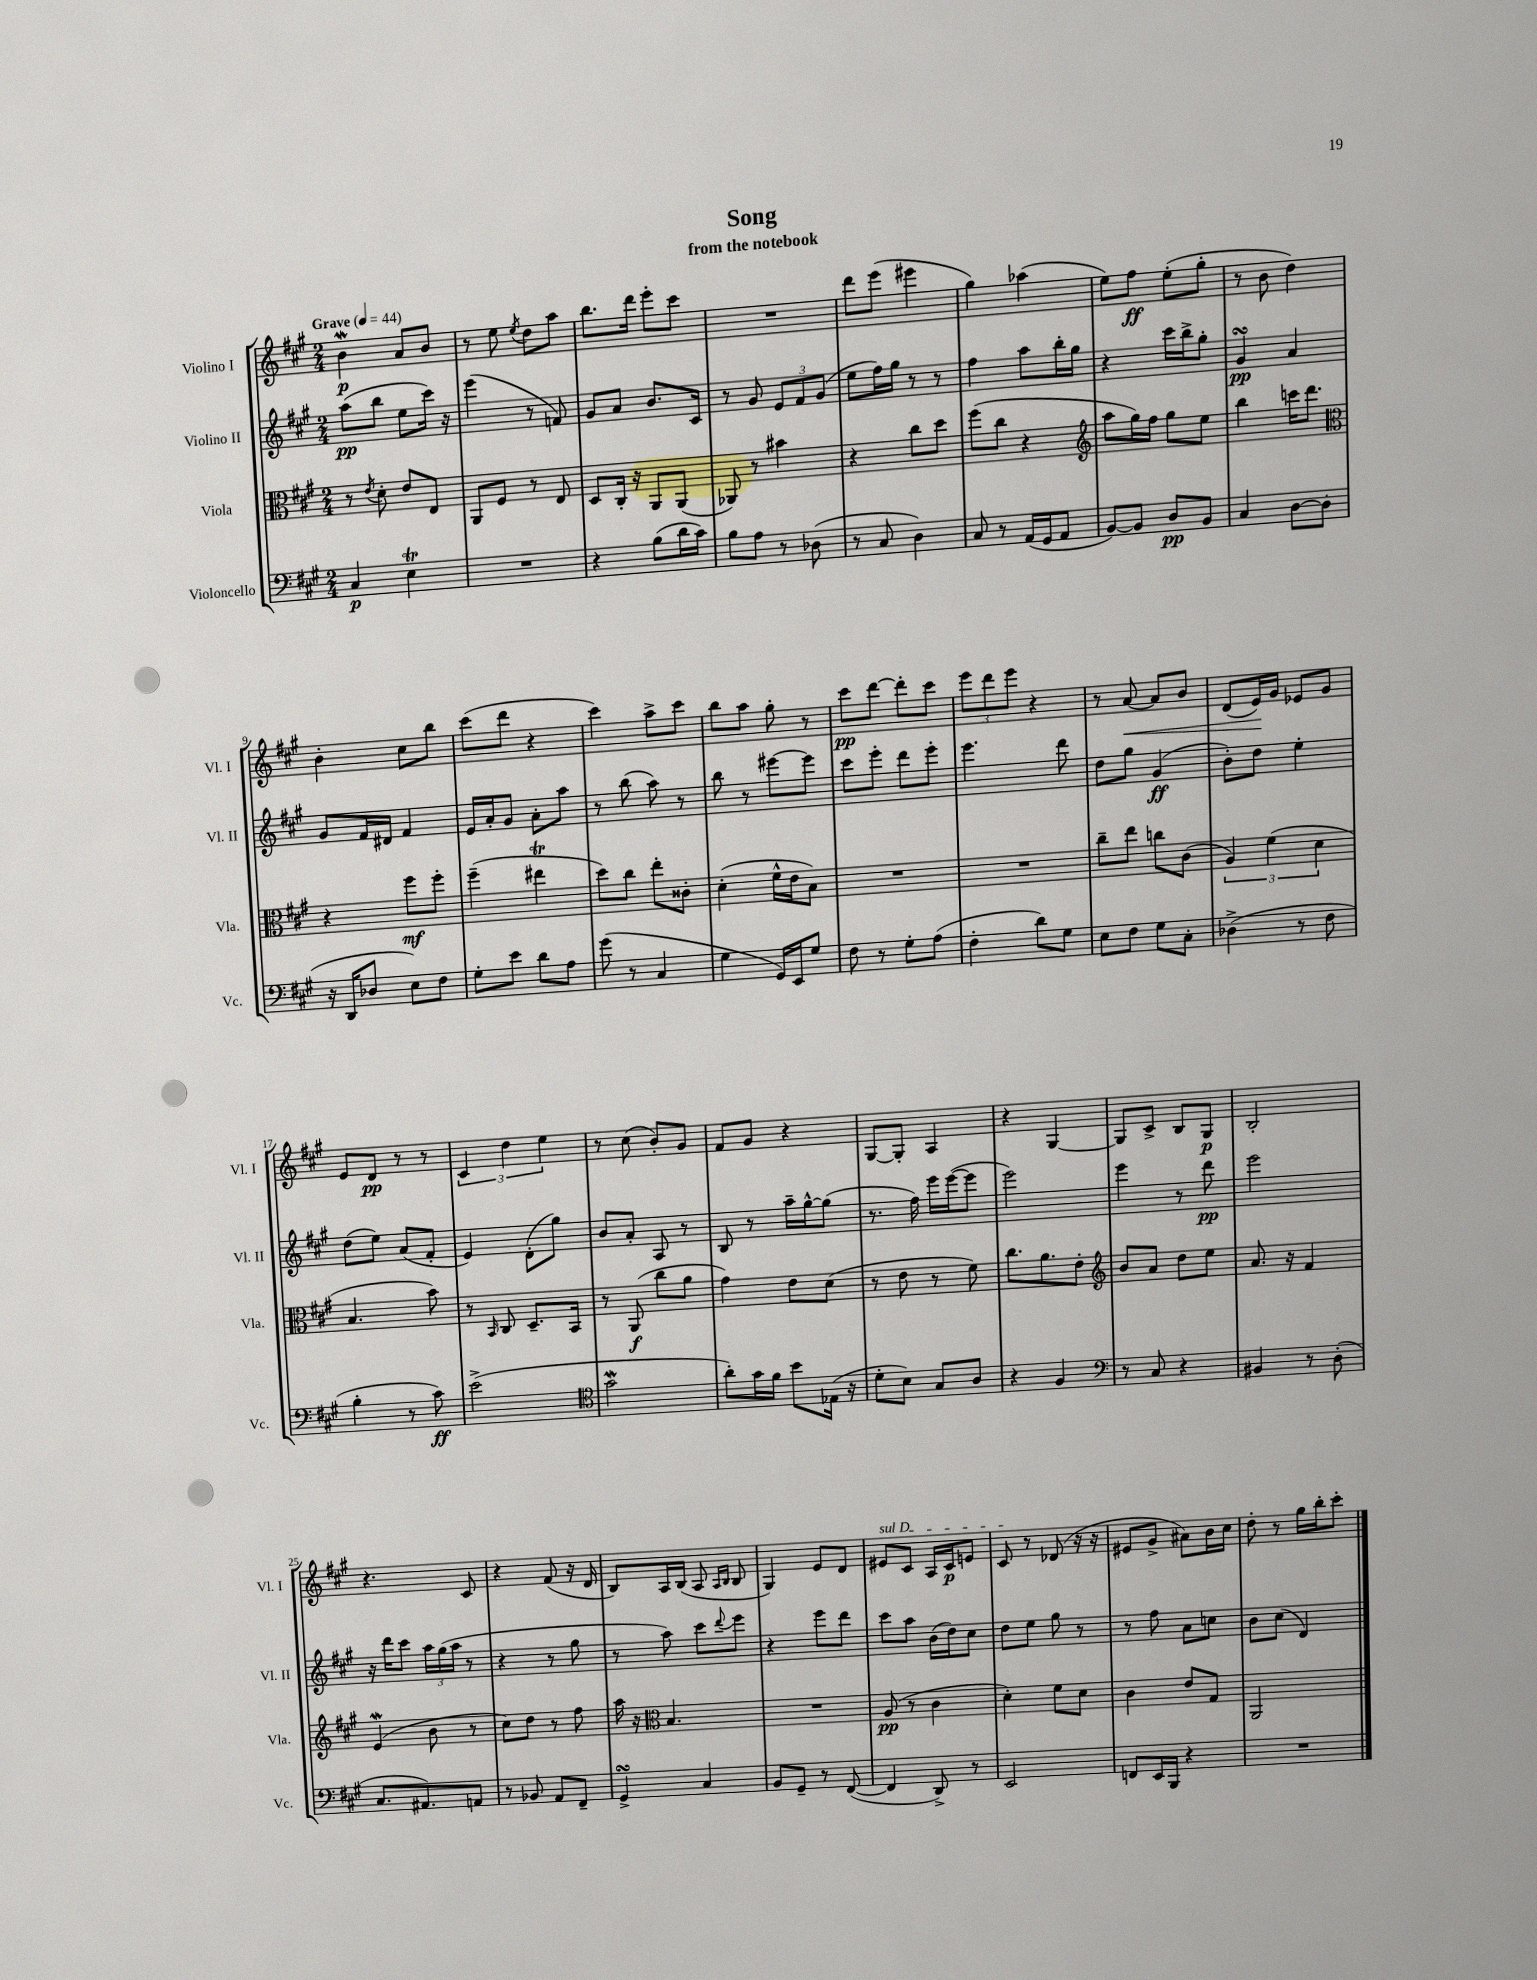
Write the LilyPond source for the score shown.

\header { title = "Song" subtitle = "from the notebook" }
<<
\new StaffGroup <<
\new Staff = "s0" \with { instrumentName = "Violino I" shortInstrumentName = "Vl. I" } {
    \clef treble \key a \major \numericTimeSignature \time 2/4 \tempo "Grave" 4 = 44
    b'4\mordent\p a'8 b'8 |
    r8 e''8 \acciaccatura { e''8 } d''8 a''8 |
    b''8. d'''16 e'''8-. cis'''8 |
    R2 |
    d'''8 e'''8( eis'''4 |
    gis''4) aes''4( |
    e''8) fis''8\ff e''8-.( gis''8-. |
    r8 b'8 d''4) |
    b'4-. cis''8 b''8 |
    cis'''8( d'''8 r4 |
    cis'''4) a''8-> cis'''8 |
    b''8 a''8 gis''8-. r8 |
    cis'''8\pp d'''8~ d'''8-. cis'''8 |
    \tuplet 3/2 { e'''8 d'''8 e'''8 } r4 |
    r8 a'8~\< a'8 b'8 |
    d'8( e'16\!) gis'16 ees'8 gis'8 |
    e'8 d'8\pp r8 r8 |
    \tuplet 3/2 { cis'4 d''4 e''4 } |
    r8 cis''8( b'8-.) gis'8 |
    fis'8 gis'8 r4 |
    gis8~ gis8-. a4 |
    r4 gis4~ |
    gis8 cis'8-> b8 gis8\p |
    b2-. |
    r4. cis'8 |
    r4 fis'8( r16 d'16 |
    b8) a16 b16( a8 \grace { a16 b16 } b8 |
    gis4) e'8 d'8 |
    \once \override TextSpanner.bound-details.left.text = \markup { \italic "sul D" } eis'8\startTextSpan cis'8 a16 cis'16\p e'8 |
    cis'8\stopTextSpan r8 des'8( r16 r16 |
    eis'8 gis'8-> ais'8) b'16 cis''16 |
    d''8-. r8 gis''16 b''16-. cis'''8-. \bar "|." |
}
\new Staff = "s1" \with { instrumentName = "Violino II" shortInstrumentName = "Vl. II" } {
    \clef treble \key a \major \numericTimeSignature \time 2/4
    a''8\pp( b''8 e''8 cis'''16) r16 |
    e'''4( r8 f'8) |
    gis'8 a'8 b'8. cis'16 |
    r8 gis'8 \tuplet 3/2 { e'8 fis'8 gis'8( } |
    e''8 fis''16) gis''16 r8 r8 |
    fis''4 a''8 b''16-. gis''16 |
    r4 cis'''16 b''16-> gis''8-. |
    gis'4\turn\pp a'4 |
    gis'8 fis'16 dis'16 fis'4 |
    e'16 a'16-. gis'8 a'8-. a''8 |
    r8 b''8( a''8) r8 |
    b''8 r8 eis'''8~ eis'''8 |
    cis'''8 e'''8-. d'''8 e'''8-. |
    e'''4. d'''8 |
    d''8 gis''8 gis'4\ff( |
    b'8-.) d''8 e''4-. |
    d''8( e''8) a'8( fis'8-. |
    e'4) d'8-.( gis''8) |
    b'8 a'8-. a8 r8 |
    b8 r8 a''16-- gis''16~-^ gis''8( |
    r8. fis''16) e'''16 e'''16~( e'''8 |
    e'''2) |
    e'''4 r8 d'''8\pp |
    e'''2 |
    r16 d'''16 cis'''8 \tuplet 3/2 { a''16 gis''16( a''16 } r8 |
    r4 r8 gis''8 |
    r8 a''8) cis'''8 \appoggiatura { d'''8 } e'''8 |
    r4 e'''8 d'''8 |
    cis'''8 a''8 b'16( d''16) cis''8 |
    d''8 e''8 gis''8 r8 |
    r8 fis''8 a'8 c''8 |
    b'8 cis''8( d'4) \bar "|." |
}
\new Staff = "s2" \with { instrumentName = "Viola" shortInstrumentName = "Vla." } {
    \clef alto \key a \major \numericTimeSignature \time 2/4
    r8 \acciaccatura { e'8 } d'8-. e'8 e8 |
    a,8 fis8 r8 e8 |
    d8 cis16-. r16 a,8 a,8( |
    aes,8) r8 bis'4 |
    r4 cis''8 d''8 |
    fis''8( cis''8 r4 |
    \clef treble a''8 gis''16) fis''16 gis''8 e''8 |
    b''4 c'''16 d'''8. |
    \clef alto r4 fis''8\mf fis''8-. |
    fis''4--( eis''4\trill |
    d''8) cis''8 e''8-. cisis'8-. |
    d'4-.( fis'16-^ e'16 b8) |
    R2 |
    R2 |
    cis''8-- e''8 c''8 cis'8( |
    \tuplet 3/2 { a4) fis'4( d'4 } |
    b4. b'8) |
    r8 \grace { b,16 } cis8 d8.-- b,16 |
    r8 a,8\f( cis''8 a'8 |
    gis'4) e'8 d'8( |
    r8 e'8 r8 fis'8) |
    cis''8. a'8. e'8-. |
    \clef treble b'8 a'8 d''8 e''8 |
    a'8. r16 fis'4 |
    e'4\mordent( b'8 r8 |
    cis''8) d''8 r8 fis''8 |
    a''16 r16 \clef alto b4. |
    R2 |
    a8\pp( r8 cis'4 |
    d'4-.) fis'8 d'8 |
    cis'4 e'8 gis8 |
    a,2 \bar "|." |
}
\new Staff = "s3" \with { instrumentName = "Violoncello" shortInstrumentName = "Vc." } {
    \clef bass \key a \major \numericTimeSignature \time 2/4
    cis4\p e4\trill |
    R2 |
    r4 b8( d'16 cis'16) |
    b8 a8 r8 des8( |
    r8 cis8 d4) |
    cis8 r8 a,16( gis,16 a,8 |
    b,8~) b,8 d8\pp b,8 |
    cis4 d8~ d8( |
    r16 d,16 des8 e8) fis8 |
    gis8-. e'8 d'8 a8 |
    gis'8( r8 cis4 |
    gis4 gis,16) e,16 gis8 |
    fis8 r8 gis8-. a8( |
    fis4-. d'8) gis8 |
    e8 fis8 gis8 cis8-. |
    des4->( r8 fis8 |
    b4-. r8 cis'8\ff) |
    e'2->( |
    \clef tenor gis'2\mordent |
    a'8-.) gis'16 fis'16 b'8 ees16( r16 |
    d'8-. b8) gis8 a8 |
    r4 fis4 |
    \clef bass r8 cis8 r4 |
    bis,4 r8 d8-.( |
    cis8. ais,8.) a,8 |
    r8 bes,8 a,8 fis,8-- |
    gis,4->\turn cis4 |
    b,8 gis,8-- r8 fis,8~( |
    fis,4 d,8->) r8 |
    e,2 |
    f,8 e,16 b,,16 r4 |
    R2 \bar "|." |
}
>>
>>
